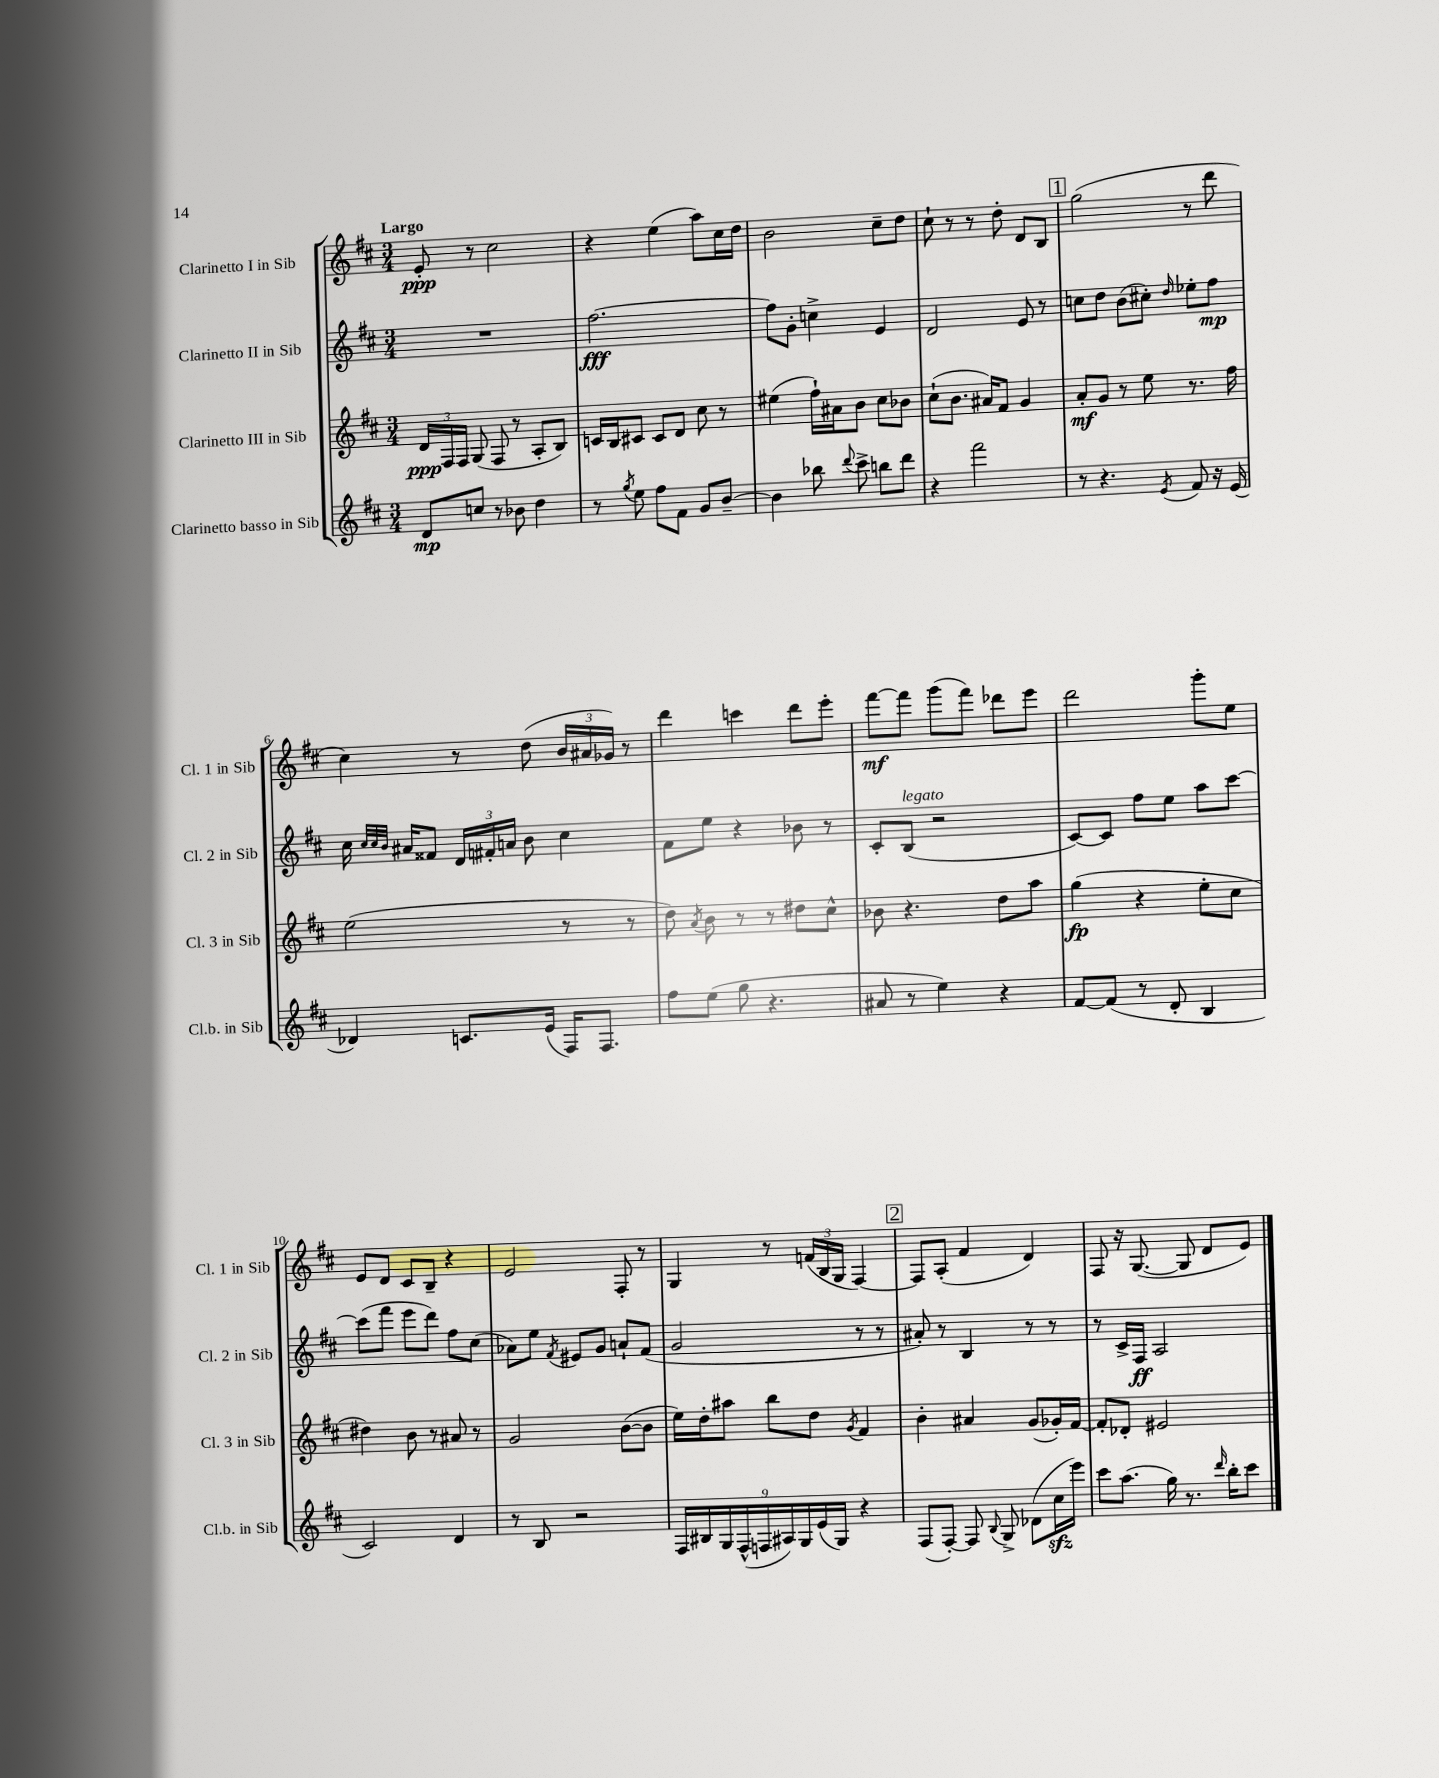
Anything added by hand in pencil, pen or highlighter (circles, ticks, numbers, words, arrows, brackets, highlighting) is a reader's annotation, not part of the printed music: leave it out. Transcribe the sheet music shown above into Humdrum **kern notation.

**kern	**dynam	**kern	**dynam	**kern	**dynam	**kern	**dynam
*part4	*part4	*part3	*part3	*part2	*part2	*part1	*part1
*staff4	*staff4	*staff3	*staff3	*staff2	*staff2	*staff1	*staff1
*I"Clarinetto basso in Sib	*	*I"Clarinetto III in Sib	*	*I"Clarinetto II in Sib	*	*I"Clarinetto I in Sib	*
*I'Cl.b. in Sib	*	*I'Cl. 3 in Sib	*	*I'Cl. 2 in Sib	*	*I'Cl. 1 in Sib	*
*clefG2	*	*clefG2	*	*clefG2	*	*clefG2	*
*k[f#c#]	*	*k[f#c#]	*	*k[f#c#]	*	*k[f#c#]	*
*M3/4	*	*M3/4	*	*M3/4	*	*M3/4	*
=1	=1	=1	=1	=1	=1	=1	=1
!	!	!	!	!	!	!LO:TX:a:B:t=Largo	!
8d/L	mp	24d/LL	ppp	2.r	.	8e'/	ppp
.	.	24F#/	.	.	.	.	.
.	.	24F#/JJ	.	.	.	.	.
8ccn/J	.	(8G/	.	.	.	8r	.
8r	.	8F#/	.	.	.	2cc#\	.
8b-X\	.	8r	.	.	.	.	.
4dd\	.	8A'/L	.	.	.	.	.
.	.	8B/J)	.	.	.	.	.
=2	=2	=2	=2	=2	=2	=2	=2
8r	.	16cn/LL	.	[2.ff#\	fff	4r	.
.	.	16B/J	.	.	.	.	.
8qgg/	.	.	.	.	.	.	.
8ee\	.	8c#X/J	.	.	.	.	.
8ff#\L	.	8c#/L	.	.	.	(4ee\	.
8f#\J	.	8d/J	.	.	.	.	.
8g/L	.	8cc#\	.	.	.	8aa\L)	.
[8b~/J	.	8r	.	.	.	16cc#\L	.
.	.	.	.	.	.	16dd\JJ	.
=3	=3	=3	=3	=3	=3	=3	=3
4b\]	.	(4ee#X\	.	8ff#\L]	.	2b\	.
.	.	.	.	8g'\J	.	.	.
8bb-X\	.	16ff#`\LL)	.	4ccn^\	.	.	.
.	.	16a#X\J	.	.	.	.	.
8qqddd/	.	.	.	.	.	.	.
8ccc#^\	.	8b\J	.	.	.	.	.
8bbn\L	.	8cc#\L	.	4e/	.	8cc#~\L	.
8ddd\J	.	8b-X\J	.	.	.	8dd\J	.
=4	=4	=4	=4	=4	=4	=4	=4
4r	.	(8cc#`\L	.	2d/	.	8cc#`\	.
.	.	8.b\J	.	.	.	8r	.
2fff#\	.	.	.	.	.	8r	.
.	.	16a#X/KL)	.	.	.	.	.
.	.	8f#/J	.	.	.	8dd'\	.
.	.	4g/	.	8e/	.	8d/L	.
.	.	.	.	8r	.	8B/J	.
!!LO:REH:place=s1:t=1
=5	=5	=5	=5	=5	=5	=5	=5
8r	.	8a'/L	mf	8ccn\L	.	(2gg\	.
4.r	.	8g/J	.	8dd\J	.	.	.
.	.	8r	.	(8b\L	.	.	.
.	.	8ee\	.	8cc#X'\J)	.	.	.
8qe/	.	.	.	16qqdd/	.	.	.
8f#/	.	8.r	.	8ee-X'\L	.	8r	.
16r	.	.	.	8ff#\J	mp	8ddd\	.
(16e/	.	16ff#\	.	.	.	.	.
!!LO:LB:g=z
=6	=6	=6	=6	=6	=6	=6	=6
4d-X/)	.	(2ee\	.	16cc#\	.	4cc#\)	.
.	.	.	.	32qqcc#/LLL	.	.	.
.	.	.	.	32qqcc#/	.	.	.
.	.	.	.	32qqb/JJJ	.	.	.
.	.	.	.	16a#X/KL	.	.	.
.	.	.	.	8f##X/J	.	.	.
8.cn/L	.	.	.	24d/LL	.	8r	.
.	.	.	.	24f#X'/	.	.	.
.	.	.	.	24an/JJ	.	.	.
.	.	.	.	8b\	.	(8dd\	.
(16e/Jk	.	.	.	.	.	.	.
16F#/KL)	.	8r	.	4cc#\	.	24b/LL	.
.	.	.	.	.	.	24a#X/	.
8.F#/J	.	.	.	.	.	.	.
.	.	.	.	.	.	24g-X/JJ)	.
.	.	8r	.	.	.	8r	.
=7	=7	=7	=7	=7	=7	=7	=7
8ff#\L	.	8dd\)	.	8f#\L	.	4ddd\	.
.	.	8qa/	.	.	.	.	.
(8ee\J	.	8b\	.	8ee\J	.	.	.
8gg\	.	8r	.	4r	.	4cccn\	.
4.r	.	8r	.	.	.	.	.
.	.	8dd#X\L	.	8b-X\	.	8ddd\L	.
.	.	8cc#^^\J	.	8r	.	8eee'\J	.
=8	=8	=8	=8	=8	=8	=8	=8
8a#X/	.	8b-X\	.	8c#'/L	.	[8fff#\L	mf
!	!	!	!	!LO:TX:a:i:t=legato	!	!	!
8r	.	4.r	.	(8B/J	.	8fff#\J]	.
4ee\)	.	.	.	2r	.	(8ggg\L	.
.	.	.	.	.	.	8fff#\J)	.
4r	.	8dd\L	.	.	.	8ddd-X\L	.
.	.	8aa\J	.	.	.	8eee\J	.
=9	=9	=9	=9	=9	=9	=9	=9
[8f#/L	.	(4gg\	fp	[8c#/L)	.	2ddd\	.
(8f#/J]	.	.	.	8c#/J]	.	.	.
8r	.	4r	.	8ff#\L	.	.	.
8d'/	.	.	.	8ee\J	.	.	.
4B/	.	8ee'\L	.	8aa\L	.	8ggg'\L	.
.	.	8cc#\J	.	[8ccc#\J	.	8ee\J	.
!!LO:LB:g=z
=10	=10	=10	=10	=10	=10	=10	=10
2c#/)	.	4dd#X\)	.	(8ccc#\L]	.	8e/L	.
.	.	.	.	8fff#\J	.	8d/J	.
.	.	8b\	.	8eee\L	.	8c#/L	.
.	.	8r	.	8ddd\J)	.	8B~/J	.
4d/	.	8a#X/	.	8ff#\L	.	4r	.
.	.	8r	.	(8cc#\J	.	.	.
=11	=11	=11	=11	=11	=11	=11	=11
8r	.	2g/	.	8a-X\L)	.	2e/	.
8B/	.	.	.	8ee\J	.	.	.
.	.	.	.	8qf#/	.	.	.
2r	.	.	.	8e#X/L	.	.	.
.	.	.	.	8g/J	.	.	.
.	.	([8b\L	.	8an`/L	.	8F#'/	.
.	.	8b\J]	.	(8f#/J	.	8r	.
=12	=12	=12	=12	=12	=12	=12	=12
18F#/LL	.	16ee\LL)	.	2g/	.	4G/	.
18B#X/	.	.	.	.	.	.	.
.	.	16dd'\J	.	.	.	.	.
18G/	.	.	.	.	.	.	.
.	.	8aa#X\J	.	.	.	.	.
(18F#^^/	.	.	.	.	.	.	.
18Fn/	.	.	.	.	.	.	.
.	.	8bb\L	.	.	.	8r	.
18A#X/)	.	.	.	.	.	.	.
18G/	.	.	.	.	.	.	.
.	.	8dd\J	.	.	.	(24fn/LL	.
(18e/	.	.	.	.	.	.	.
.	.	.	.	.	.	24B/	.
18G/JJ)	.	.	.	.	.	.	.
.	.	.	.	.	.	24G/JJ	.
.	.	8qg/	.	.	.	.	.
4r	.	4f#/	.	8r	.	[4F#/)	.
.	.	.	.	8r	.	.	.
!!LO:REH:place=s1:t=2
=13	=13	=13	=13	=13	=13	=13	=13
(8F#/L	.	4b'\	.	8a#X'/)	.	8F#/L]	.
[8F#'/J)	.	.	.	8r	.	(8A'/J	.
8F#/]	.	4a#X/	.	4B/	.	4f#/	.
8qqB/	.	.	.	.	.	.	.
8G^/	.	.	.	.	.	.	.
(8d-X\L	.	(8g/L	.	8r	.	4d/)	.
16cc#zz\L	.	16g-X'/L)	.	8r	.	.	.
16eee\JJ)	.	[16f#/JJ	.	.	.	.	.
=14	=14	=14	=14	=14	=14	=14	=14
8ccc#\L	.	8f#'/L]	.	8r	.	8F#/	.
(8.aa\J	.	8d-X'/J	.	16c#^/LL	.	16r	.
.	.	.	.	16F#/JJ	ff	([8.G/	.
.	.	2e#X/	.	2A/	.	.	.
16gg\)	.	.	.	.	.	.	.
8.r	.	.	.	.	.	8G/]	.
.	.	.	.	.	.	8d/L	.
16qqddd/	.	.	.	.	.	.	.
16bb'\KL	.	.	.	.	.	.	.
8ccc#\J	.	.	.	.	.	8e/J)	.
==	==	==	==	==	==	==	==
*-	*-	*-	*-	*-	*-	*-	*-
